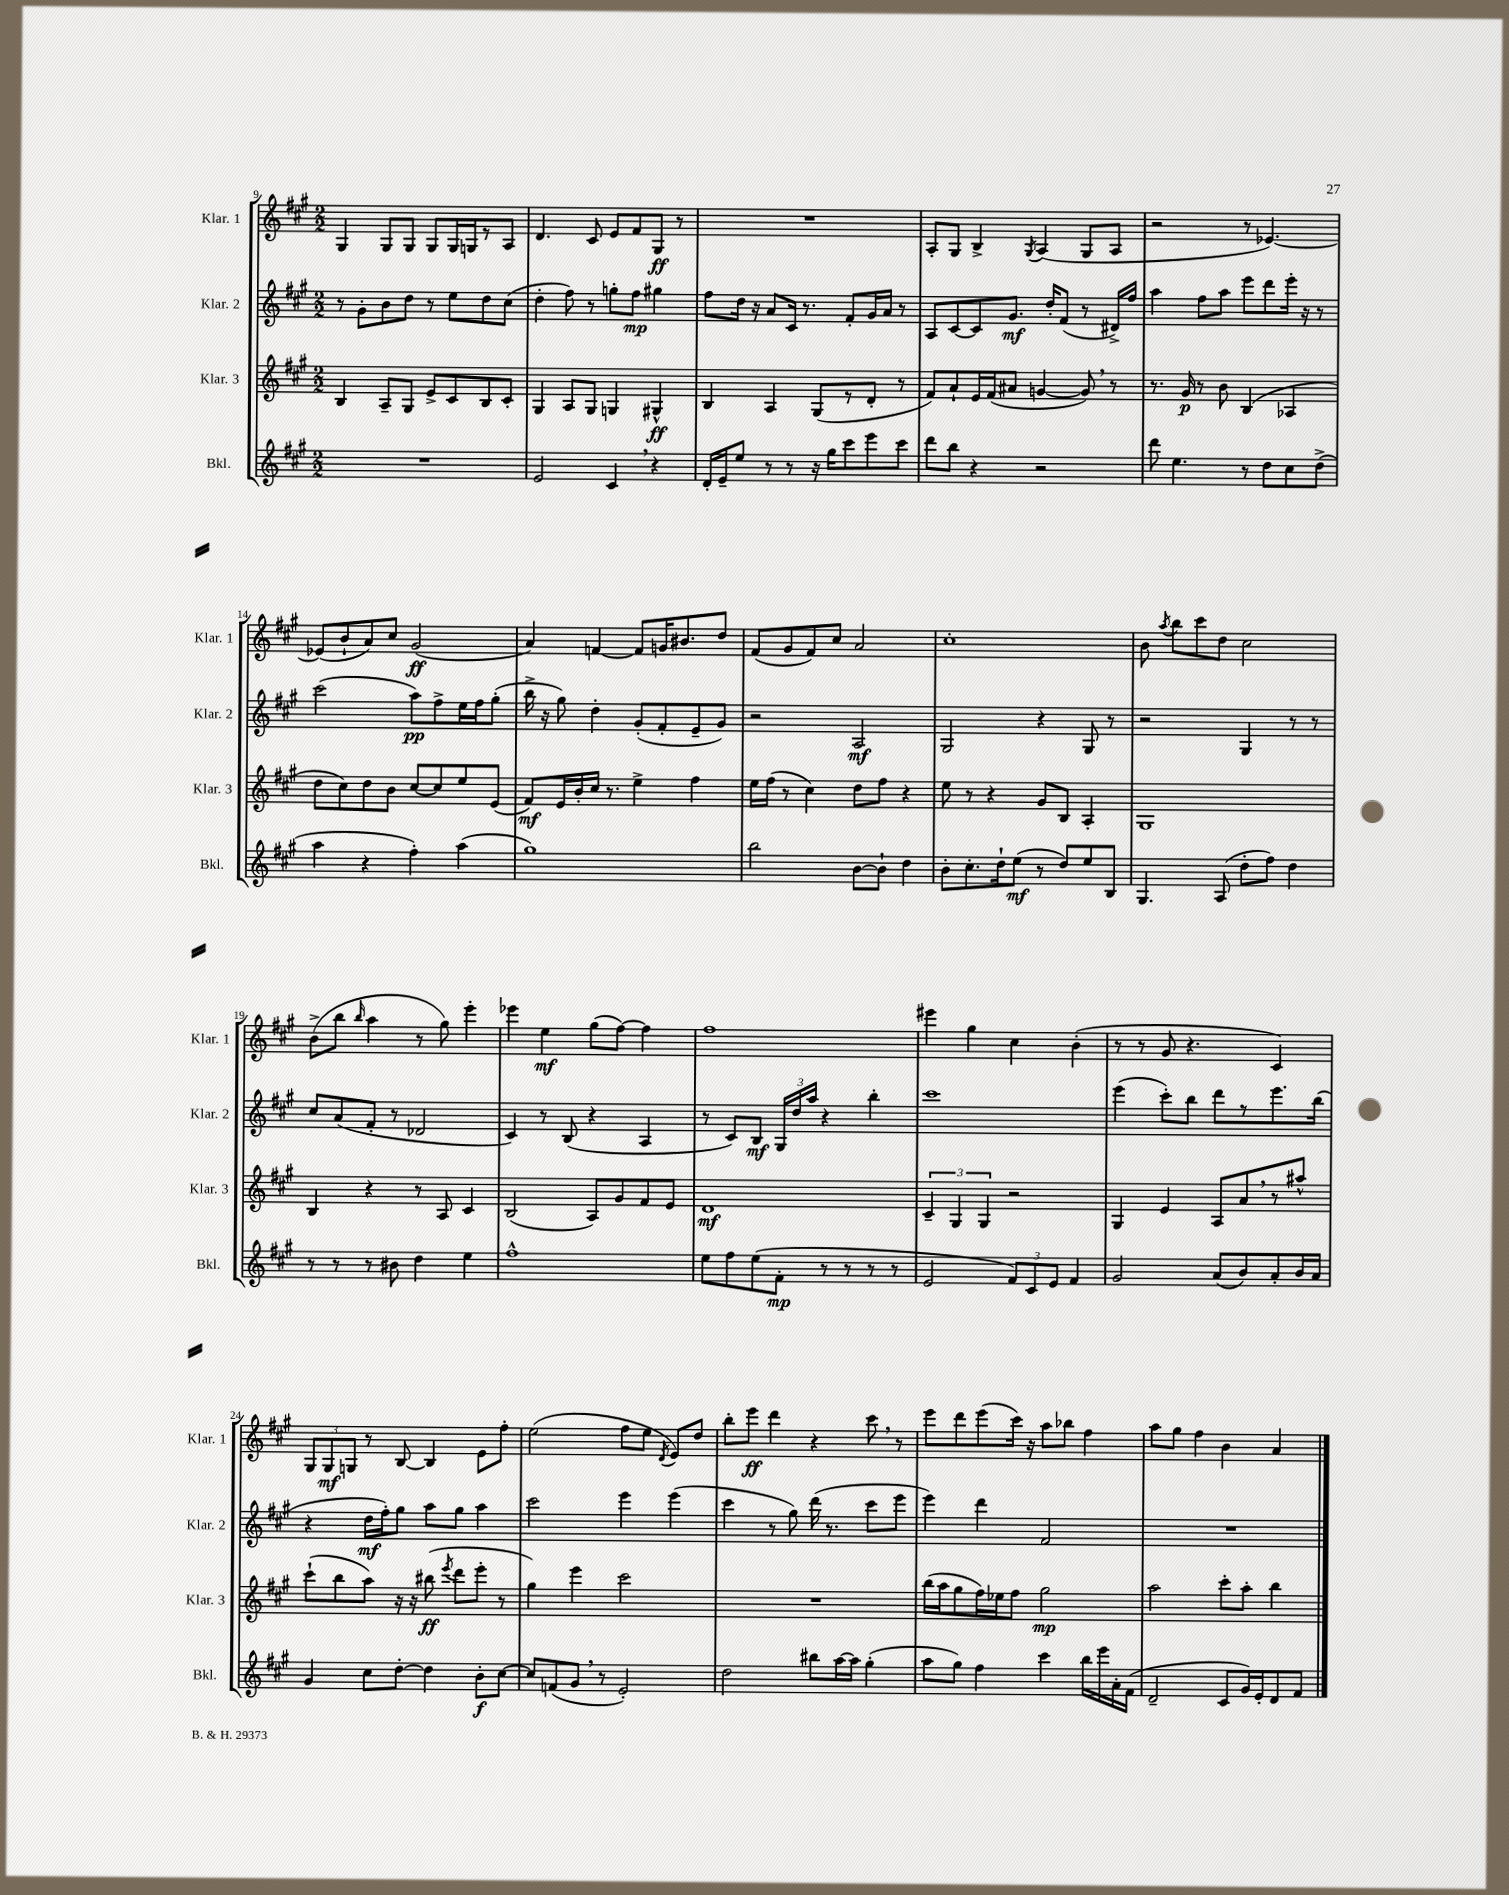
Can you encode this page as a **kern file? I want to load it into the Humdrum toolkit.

**kern	**dynam	**kern	**dynam	**kern	**dynam	**kern	**dynam
*part4	*part4	*part3	*part3	*part2	*part2	*part1	*part1
*staff4	*staff4	*staff3	*staff3	*staff2	*staff2	*staff1	*staff1
*I"Bkl.	*	*I"Klar. 3	*	*I"Klar. 2	*	*I"Klar. 1	*
*I'Bkl.	*	*I'Klar. 3	*	*I'Klar. 2	*	*I'Klar. 1	*
*clefG2	*	*clefG2	*	*clefG2	*	*clefG2	*
*k[f#c#g#]	*	*k[f#c#g#]	*	*k[f#c#g#]	*	*k[f#c#g#]	*
*M2/2	*	*M2/2	*	*M2/2	*	*M2/2	*
=9	=9	=9	=9	=9	=9	=9	=9
1r	.	4B/	.	8r	.	4G#/	.
.	.	.	.	8g#'\L	.	.	.
.	.	8A~/L	.	8b\	.	8G#/L	.
.	.	8G#/J	.	8dd\J	.	8G#/J	.
.	.	8e^/L	.	8r	.	8G#/L	.
.	.	8c#/	.	8ee\L	.	16G#/L	.
.	.	.	.	.	.	16Gn/J	.
.	.	8B/	.	8dd\	.	8r	.
.	.	8c#'/J	.	(8cc#\J	.	8A/J	.
=10	=10	=10	=10	=10	=10	=10	=10
2e/	.	4G#/	.	4dd'\	.	4.d/	.
.	.	8A/L	.	8ff#\)	.	.	.
.	.	8G#/J	.	8r	.	8c#/	.
4c#,/	.	4Gn/	.	8ggn'\L	.	8e/L	.
.	.	.	.	8ff#\J	mp	8f#/	.
4r	.	4G#X^^/	ff	4gg#X\	.	8G#/J	ff
.	.	.	.	.	.	8r	.
=11	=11	=11	=11	=11	=11	=11	=11
16d'/LL	.	4B/	.	8ff#\L	.	1r	.
16e~/J	.	.	.	.	.	.	.
8ee/J	.	.	.	16dd\Jk	.	.	.
.	.	.	.	16r	.	.	.
8r	.	4A/	.	8a/L	.	.	.
8r	.	.	.	16c#/Jk	.	.	.
.	.	.	.	8.r	.	.	.
16r	.	(8G#/L	.	.	.	.	.
16gg#\KL	.	.	.	.	.	.	.
8ccc#\	.	8r	.	8f#'/L	.	.	.
8eee\	.	8d'/J	.	16g#/L	.	.	.
.	.	.	.	16a/JJ	.	.	.
8ccc#\J	.	8r	.	8r	.	.	.
=12	=12	=12	=12	=12	=12	=12	=12
8ddd\L	.	8f#/L)	.	8A/L	.	8A'/L	.
8bb\J	.	8a`/	.	[8c#/	.	8G#/J	.
4r	.	16e/L	.	8c#/]	.	4B^/	.
.	.	(16f#/J	.	.	.	.	.
.	.	8a#X/J	.	8.g#/J	mf	.	.
.	.	.	.	.	.	8qG#/	.
2r	.	[4gn/	.	.	.	(4A/	.
.	.	.	.	16dd'/KL	.	.	.
.	.	.	.	(8f#/J	.	.	.
.	.	8g,/])	.	8r	.	8G#/L	.
.	.	8r	.	16d#X^/LL)	.	8A/J	.
.	.	.	.	16ff#/JJ	.	.	.
=13	=13	=13	=13	=13	=13	=13	=13
8ddd\	.	8.r	.	4aa\	.	2r	.
4.ee\	.	.	.	.	.	.	.
.	.	16g#/	p	.	.	.	.
.	.	8r	.	8ff#\L	.	.	.
.	.	8b\	.	8aa\J	.	.	.
8r	.	(4B/	.	8eee\L	.	8r	.
8dd\L	.	.	.	8ddd\	.	[4.e-X/)	.
8cc#\	.	4A-X/	.	16eee'\Jk	.	.	.
.	.	.	.	16r	.	.	.
(8dd^\J	.	.	.	8r	.	.	.
!!LO:LB:g=z
=14	=14	=14	=14	=14	=14	=14	=14
4aa\	.	8dd\L	.	(2ccc#\	.	(8e-X/L]	.
.	.	8cc#\)	.	.	.	8b`/	.
4r	.	8dd\	.	.	.	8a/)	.
.	.	8b\J	.	.	.	8cc#/J	.
4ff#'\)	.	[8cc#/L	.	8aa\L)	pp	(2g#/	ff
.	.	8cc#/]	.	8ff#^\	.	.	.
(4aa\	.	8ee/	.	16ee\L	.	.	.
.	.	.	.	16ff#\J	.	.	.
.	.	(8e/J	.	(8gg#'\J	.	.	.
=15	=15	=15	=15	=15	=15	=15	=15
1gg#)	.	8f#/L)	mf	16bb^\	.	4a/)	.
.	.	.	.	16r	.	.	.
.	.	16e/L	.	8gg#\)	.	.	.
.	.	16b'/	.	.	.	.	.
.	.	16cc#/JJ	.	4dd'\	.	[4fn/	.
.	.	8.r	.	.	.	.	.
.	.	4ee^\	.	(8g#'/L	.	8f/L]	.
.	.	.	.	8f#'/	.	16gn/K	.
.	.	.	.	.	.	8.b#X/	.
.	.	4ff#\	.	8e~/	.	.	.
.	.	.	.	8g#/J)	.	8dd/J	.
=16	=16	=16	=16	=16	=16	=16	=16
2bb\	.	16ee\LL	.	2r	.	(8f#/L	.
.	.	(16ff#\JJ	.	.	.	.	.
.	.	8r	.	.	.	8g#/	.
.	.	4cc#\)	.	.	.	8f#/)	.
.	.	.	.	.	.	8cc#/J	.
[8b\L	.	8dd\L	.	2A/	mf	2a/	.
8b`\J]	.	8ff#\J	.	.	.	.	.
4dd\	.	4r	.	.	.	.	.
=17	=17	=17	=17	=17	=17	=17	=17
8b'\L	.	8ee\	.	2G#/	.	1cc#'	.
8.cc#'\	.	8r	.	.	.	.	.
.	.	4r	.	.	.	.	.
16dd`\k	.	.	.	.	.	.	.
(8ee\J	mf	.	.	.	.	.	.
8r	.	8g#/L	.	4r	.	.	.
8dd/L)	.	8B/J	.	.	.	.	.
8ee/	.	4A'/	.	8G#/	.	.	.
8B/J	.	.	.	8r	.	.	.
=18	=18	=18	=18	=18	=18	=18	=18
4.G#/	.	1G#	.	2r	.	8b\	.
.	.	.	.	.	.	8qaa/	.
.	.	.	.	.	.	8bb\L	.
.	.	.	.	.	.	8ccc#\	.
(8A/	.	.	.	.	.	8dd\J	.
8dd'\L	.	.	.	4G#/	.	2cc#\	.
8ff#\J)	.	.	.	.	.	.	.
4dd\	.	.	.	8r	.	.	.
.	.	.	.	8r	.	.	.
!!LO:LB:g=z
=19	=19	=19	=19	=19	=19	=19	=19
8r	.	4B/	.	8cc#/L	.	(8b^\L	.
8r	.	.	.	(8a/	.	8bb\J	.
.	.	.	.	.	.	16qqbb/	.
8r	.	4r	.	8f#'/J	.	4aa\	.
8b#X\	.	.	.	8r	.	.	.
4dd\	.	8r	.	2d-X/	.	8r	.
.	.	8A/	.	.	.	8gg#\)	.
4ee\	.	4c#/	.	.	.	4eee'\	.
=20	=20	=20	=20	=20	=20	=20	=20
1ff#^^	.	(2B/	.	4c#/)	.	4eee-X\	.
.	.	.	.	8r	.	4ee\	mf
.	.	.	.	(8B/	.	.	.
.	.	8A/L)	.	4r	.	(8gg#\L	.
.	.	8g#/	.	.	.	[8ff#\J)	.
.	.	8f#/	.	4A/	.	4ff#\]	.
.	.	8e/J	.	.	.	.	.
=21	=21	=21	=21	=21	=21	=21	=21
8ee\L	.	1d	mf	8r	.	1ff#	.
8ff#\	.	.	.	8c#/L)	.	.	.
(8ee\	.	.	.	8B/J	mf	.	.
8f#'\J	mp	.	.	24G#/LL	.	.	.
.	.	.	.	24dd/	.	.	.
.	.	.	.	24aa/JJ	.	.	.
8r	.	.	.	4r	.	.	.
8r	.	.	.	.	.	.	.
8r	.	.	.	4bb'\	.	.	.
8r	.	.	.	.	.	.	.
=22	=22	=22	=22	=22	=22	=22	=22
2e/	.	6c#~/	.	1ccc#	.	4eee#X\	.
.	.	6G#/	.	.	.	.	.
.	.	.	.	.	.	4gg#\	.
.	.	6G#/	.	.	.	.	.
12f#/L)	.	2r	.	.	.	4cc#\	.
12c#/	.	.	.	.	.	.	.
12e/J	.	.	.	.	.	.	.
4f#/	.	.	.	.	.	(4b'\	.
=23	=23	=23	=23	=23	=23	=23	=23
2g#/	.	4G#/	.	(4eee\	.	8r	.
.	.	.	.	.	.	8r	.
.	.	4e/	.	8ccc#'\L)	.	8g#/	.
.	.	.	.	8bb\J	.	4.r	.
(8a/L	.	8A/L	.	8ddd\L	.	.	.
8b/)	.	8a,/	.	8r	.	.	.
8a'/	.	8r	.	8.eee\	.	4c#/)	.
16b/L	.	8aa#X^^/J	.	.	.	.	.
16a/JJ	.	.	.	(16bb\Jk	.	.	.
!!LO:LB:g=z
=24	=24	=24	=24	=24	=24	=24	=24
4g#/	.	(8ccc#`\L	.	4r	.	12G#/L	.
.	.	.	.	.	.	12G#/	mf
.	.	8bb\	.	.	.	.	.
.	.	.	.	.	.	12Gn/J	.
8cc#\L	.	8aa\J)	.	16dd\LL	mf	8r	.
.	.	.	.	16ff#'\J)	.	.	.
[8dd'\J	.	16r	.	8gg#\J	.	[8B/	.
.	.	16r	.	.	.	.	.
4dd\]	.	(8bb#X\	ff	8aa\L	.	4B/]	.
.	.	8qeee/	.	.	.	.	.
.	.	8ddd\L	.	8gg#\J	.	.	.
8b'\L	f	8eee'\J	.	4aa\	.	8e\L	.
[8cc#\J	.	8r	.	.	.	8ff#'\J	.
=25	=25	=25	=25	=25	=25	=25	=25
8cc#/L]	.	4gg#\)	.	2ccc#\	.	(2ee\	.
(8fn/	.	.	.	.	.	.	.
8g#,/J	.	4eee\	.	.	.	.	.
8r	.	.	.	.	.	.	.
2e'/)	.	2ccc#\	.	4eee\	.	8ff#\L	.
.	.	.	.	.	.	8ee\J	.
.	.	.	.	.	.	8qd/	.
.	.	.	.	(4eee\	.	8e/L)	.
.	.	.	.	.	.	8dd/J	.
=26	=26	=26	=26	=26	=26	=26	=26
2dd\	.	1r	.	4ccc#\	.	8bb'\L	.
.	.	.	.	.	.	8eee\J	ff
.	.	.	.	8r	.	4ddd\	.
.	.	.	.	8gg#\)	.	.	.
8bb#X\L	.	.	.	(16ddd\	.	4r	.
.	.	.	.	8.r	.	.	.
[16aa\L	.	.	.	.	.	.	.
16aa\JJ]	.	.	.	.	.	.	.
(4gg#'\	.	.	.	8ccc#\L	.	8ccc#,\	.
.	.	.	.	8eee\J	.	8r	.
=27	=27	=27	=27	=27	=27	=27	=27
8aa\L	.	(16bb\LL	.	4eee\)	.	8eee\L	.
.	.	16aa\J	.	.	.	.	.
8gg#\J)	.	8gg#\	.	.	.	8ddd\	.
4ff#\	.	16ff#\L)	.	4ddd\	.	(8eee\	.
.	.	16ee-X\J	.	.	.	.	.
.	.	8ff#\J	.	.	.	16ccc#\Jk)	.
.	.	.	.	.	.	16r	.
4ccc#\	.	2gg#\	mp	2f#/	.	8aa\L	.
.	.	.	.	.	.	8bb-X\J	.
16bb\LL	.	.	.	.	.	4ff#\	.
16eee\	.	.	.	.	.	.	.
16a'\	.	.	.	.	.	.	.
(16f#\JJ	.	.	.	.	.	.	.
=28	=28	=28	=28	=28	=28	=28	=28
2d~/	.	2aa\	.	1r	.	8aa\L	.
.	.	.	.	.	.	8gg#\J	.
.	.	.	.	.	.	4ff#\	.
8c#/L	.	8ccc#'\L	.	.	.	4b\	.
16g#/L)	.	8aa'\J	.	.	.	.	.
16e'/J	.	.	.	.	.	.	.
8d/	.	4bb\	.	.	.	4a/	.
8f#/J	.	.	.	.	.	.	.
==	==	==	==	==	==	==	==
*-	*-	*-	*-	*-	*-	*-	*-
